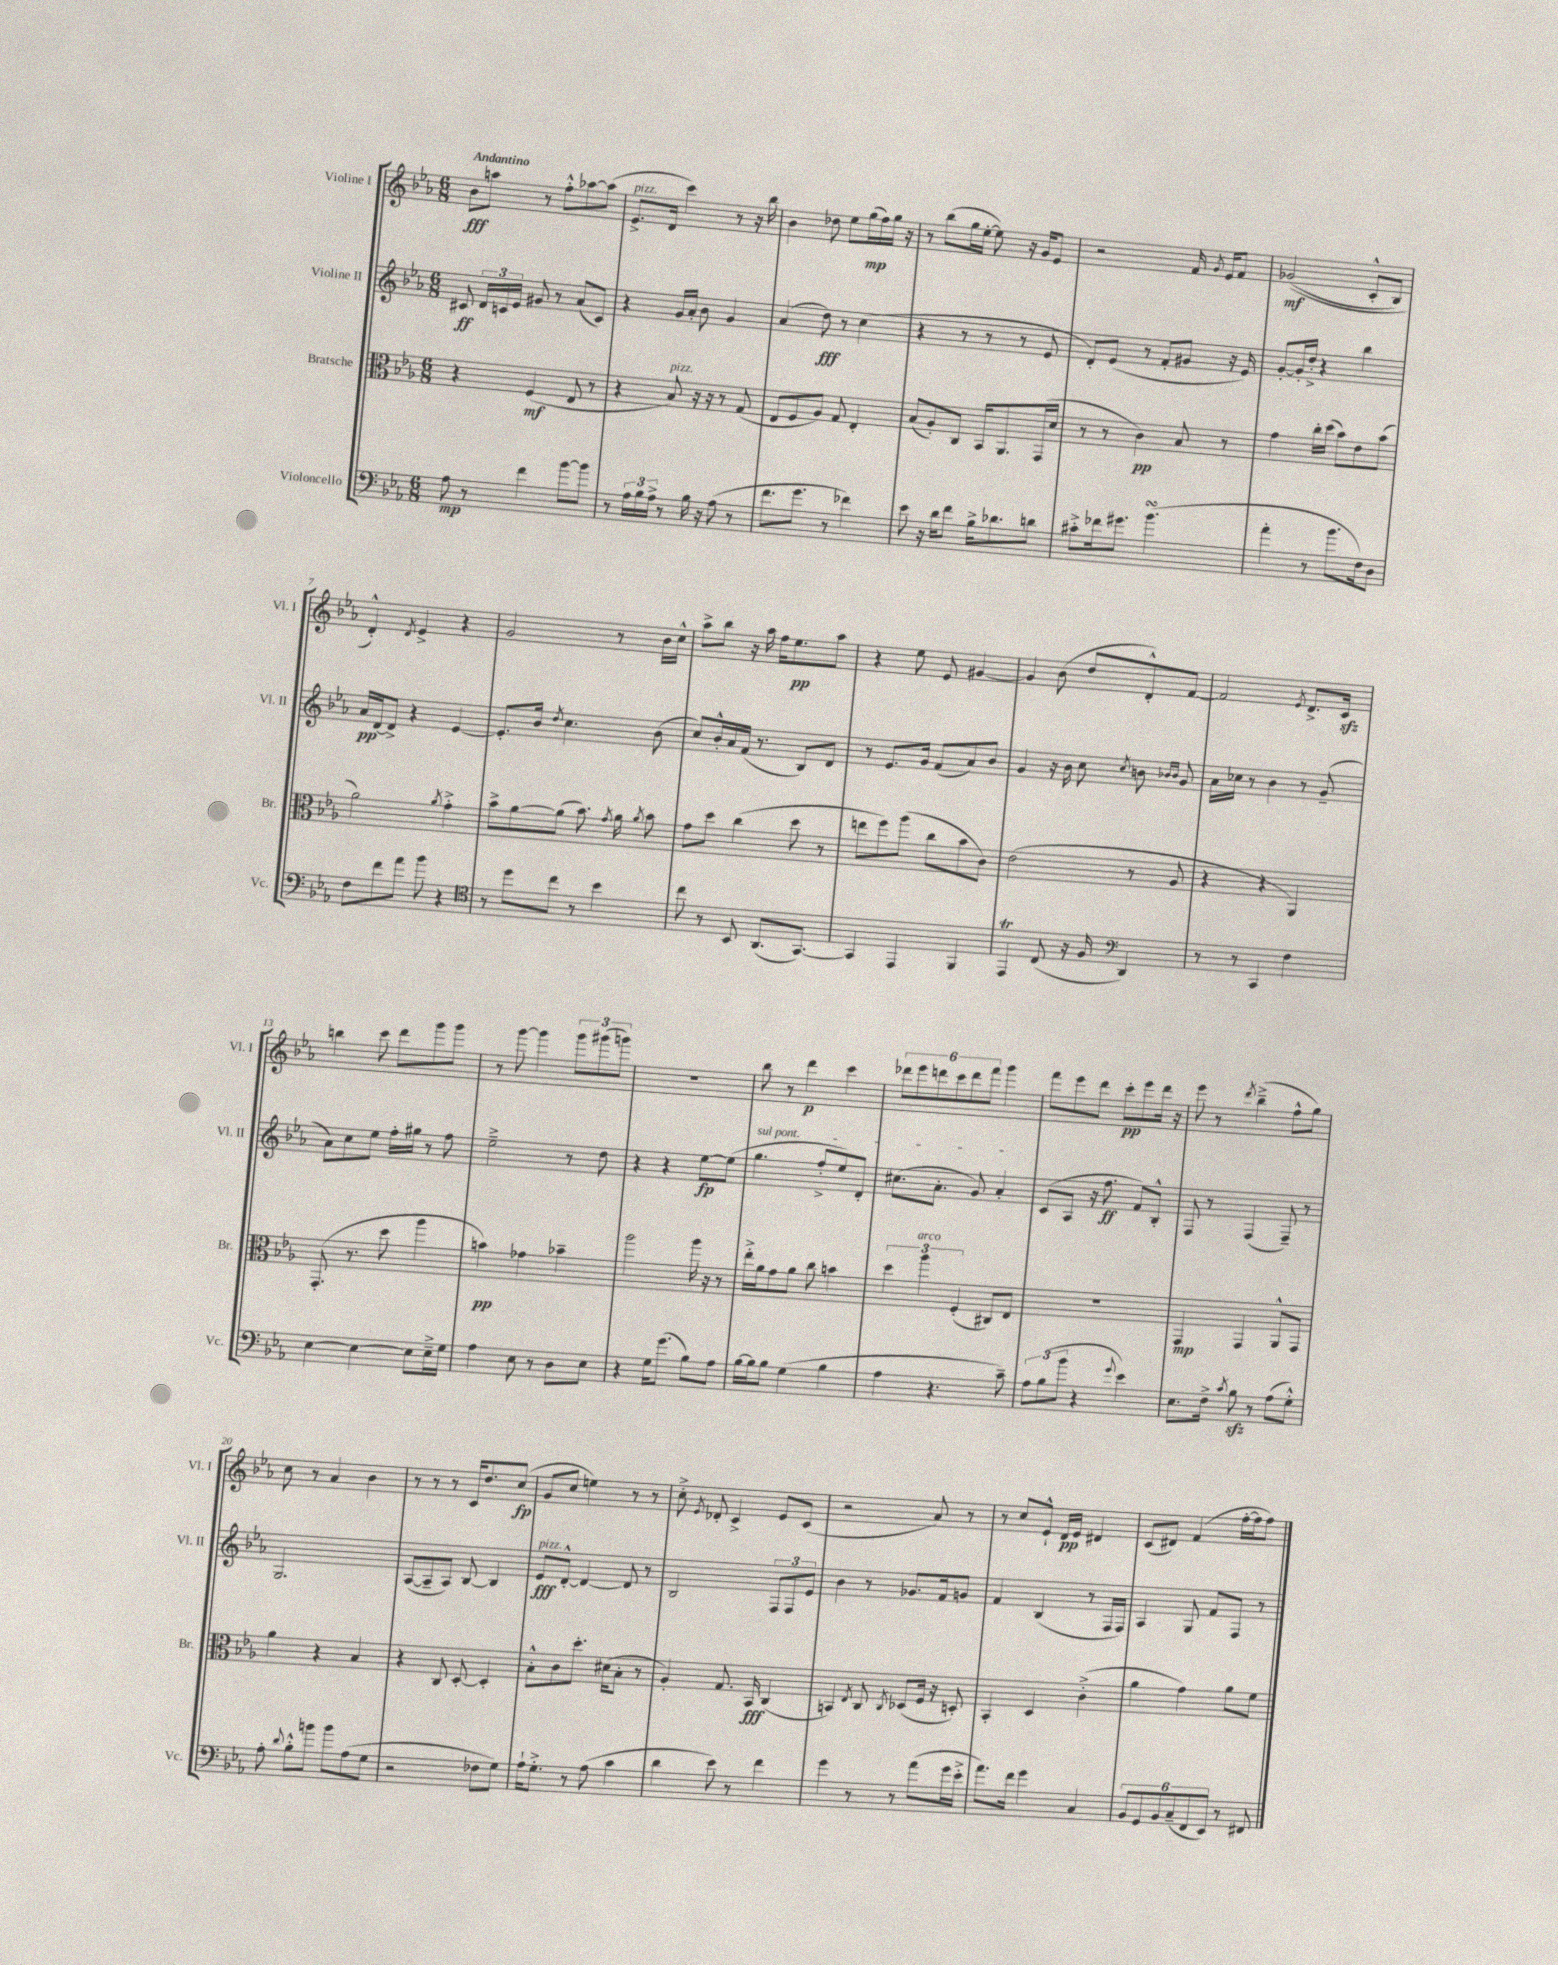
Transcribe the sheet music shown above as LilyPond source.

<<
\new StaffGroup <<
\new Staff = "s0" \with { instrumentName = "Violine I" shortInstrumentName = "Vl. I" } {
    \clef treble \key ees \major \numericTimeSignature \time 6/8 \tempo "Andantino"
    \autoBeamOff bes'8[\fff a''8] r8 f''8[-.-^ aes''8~ aes''8]( |
    ees'8.[->^\markup { \italic "pizz." } d'16] c'''4) r8 r16 bes''16 |
    bes'4 des''8 ees''8[ g''16\mp( f''16) g''16] r16 |
    r8 bes''8[( g''16 ees''16]~-. ees''8) r16 g'16[ ees'8] |
    r2 f'16 \acciaccatura { g'8 } ees'16[ f'8] |
    ges'2\mf(\( c'8[-.-^ bes8]) |
    d'4-.-^\) \acciaccatura { d'8 } ees'4-> r4 |
    g'2 r8 bes'16[ c''16]-^ |
    aes''8[-> bes''8] r16 aes''16 f''16[ ees''8.\pp aes''8] |
    r4 ees''8 ees'8 gis'4~ |
    gis'4 bes'8( d''8[ d'8-.-^) f'8]~ |
    f'2 \acciaccatura { ees'8 } d'8.[-> c'16]\sfz |
    b''4 c'''8 d'''8[ g'''8 g'''8] |
    r8 g'''8~ g'''4 \tuplet 3/2 { g'''8[ gis'''8( g'''8]) } |
    R2. |
    bes''8 r8 d'''4\p c'''4 |
    \tuplet 6/4 { des'''8[ ees'''8 d'''8 c'''8 d'''8 f'''8] } g'''4 |
    f'''8[ ees'''8 d'''8] c'''8[-.\pp ees'''8 d'''16] r16 |
    ees'''8 r8 \acciaccatura { d'''8 } bes''4--->( f''8[-^ g''8]) |
    c''8 r8 aes'4 bes'4 |
    r8 r8 r8 c'16[ d''8. c''8]\fp( |
    g'8[ c''8] e''4) r8 r8 |
    c''8-.-> \acciaccatura { ees'8 } des'8-. c'4-> ees'8[ c'8]( |
    r2 aes'8) r8 |
    r8 c''8[ ees'8]-!-^ d'16[\pp ees'16] dis'4 |
    c'8[( dis'8]) f'4( f''16[~-. f''16 f''8]) \bar "|." |
}
\new Staff = "s1" \with { instrumentName = "Violine II" shortInstrumentName = "Vl. II" } {
    \clef treble \key ees \major \numericTimeSignature \time 6/8
    \autoBeamOff cis'8\ff \tuplet 3/2 { d'16[ c'16 ees'16] } gis'8 r8 aes'8[( c'8]) |
    r4 g'16[ aes'16]-. bes'8 g'4 |
    aes'4( d''8\fff) r8 c''4( |
    r4 r8 r8 r8 ees'8 |
    d'8[-.) ees'8]( r8 f'8[-. gis'8] r16 ees'16) |
    g'8[~-. g'16-. d''16]-.-> r4 bes''4 |
    aes'16[\pp d'16~ d'8]-> r4 ees'4~ |
    ees'8.[-. bes'16] \acciaccatura { d''8 } c''4. bes'8( |
    c''8[) bes'16-.-^ aes'16 f'16]( r8. bes8[) d'8] |
    r8 ees'8.[ g'16] f'8[( aes'8) bes'8] |
    g'4 r16 bes'16 c''8 \acciaccatura { c''8 } b'8 \grace { bes'16[ bes'16] } g'8 |
    aes'16[ ces''16] r8 bes'4 r8 g'8--( |
    aes'8[) c''8 ees''8] f''16[-. gis''16] r8 f''8 |
    ees''2---> r8 d''8 |
    r4 r4 ees''8[~\fp ees''8]( |
    \once \override TextSpanner.bound-details.left.text = \markup { \italic "sul pont." } g''4.\startTextSpan f''8[-.-> ees''8) d'8]-. |
    cis''8.[( aes'8.]-. g'8) aes'4-.\stopTextSpan |
    c'8[( aes8] r16 f''8.\ff f'8[) bes8]-.-^ |
    f8 r8 f4( f8--) r8 |
    g2. |
    aes8[~( aes8-- aes8]) bes8~ bes4 |
    ees'8[\fff^\markup { \italic "pizz." } d'8]~-.-^ d'4~ d'8 r8 |
    bes2 \tuplet 3/2 { f8[ f8 ees'8] } |
    bes'4 r8 ges'8.[ f'16 g'8] |
    f'4 bes4( r8 f16[ f16]) |
    aes4 g8 f'8[ f8] r8 \bar "|." |
}
\new Staff = "s2" \with { instrumentName = "Bratsche" shortInstrumentName = "Br." } {
    \clef alto \key ees \major \numericTimeSignature \time 6/8
    \autoBeamOff r4 f4\mf( ees8 r8 |
    r4 bes8^\markup { \italic "pizz." }) r16 r16 r8 g8( |
    ees8[ f8 aes8]) g8 ees4-. |
    bes8[( aes8-.) c8] bes,16[ aes,8. g,16( d'16] |
    r8 r8 c'4\pp) bes8 r8 |
    g'4 c''16[-. d''16]( bes'8[) ees'8 bes'8]( |
    aes'2) \acciaccatura { aes'8 } g'4-.-> |
    bes'8[-> aes'8~ aes'8]( bes'8.) \acciaccatura { g'8 } aes'16 \acciaccatura { aes'8 } bes'8 |
    g'8[ d''8] c''4( d''8 r8 |
    e''8[ f''8) aes''8]( c''8[ bes'8 c'8]) |
    ees'2( r8 aes8 |
    r4 r4 aes,4) |
    g,8.-.( r8. d''8 aes''4 |
    b'4\pp) ges'4 bes'4-- |
    aes''2 aes''16 r16 r8 |
    ees''16[-.-> aes'16 g'8 aes'8] c''8 b'4 |
    \tuplet 3/2 { d''4 aes''4^\markup { \italic "arco" } f4-.( } cis8[) ees8] |
    R2. |
    g,4\mp g,4 aes,8[-^ g,8] |
    aes'4 r4 bes4 |
    r4 c8 d8~-. d4-. |
    bes8[-.-^ c'8 d''8.]-. dis'16[( bes8]-. r8 |
    aes4-.) g8. bes,16\fff c4( |
    b,4) \acciaccatura { ees8 } c8 \acciaccatura { c8 } des8[( f16] r16 d8-.) |
    bes,4-. d4 c'4-.->( |
    aes'4 g'4) aes'8[ f'8] \bar "|." |
}
\new Staff = "s3" \with { instrumentName = "Violoncello" shortInstrumentName = "Vc." } {
    \clef bass \key ees \major \numericTimeSignature \time 6/8
    \autoBeamOff aes8\mp r8 f'4 bes'8[~ bes'8] |
    r8 \tuplet 3/2 { aes16[ bes16 aes16]-> } r8 bes16 r16 aes8( r8 |
    f'8.[ g'8.] r8 fes'4) |
    ees'8 r16 d'16[ f'8] bes16[-> des'8. d'8] |
    cis'8[-.-> fes'16 gis'8.] bes'4.\turn( |
    aes'4-. r8 bes'8.[ f16) d8] |
    f8[ f'8 aes'8] bes'8 r4 |
    \clef tenor r8 d''8[ c''8] r8 bes'4 |
    c''8 r8 bes,8 aes,8.[( g,8.]~) |
    g,4 ees,4 f,4 |
    ees,4\trill c8( r16 f16 \clef bass d,4) |
    r8 r8 c,4 f4 |
    ees4~ ees4~ ees8[ ees16---> g16] |
    aes4 ees8 r8 d8[ ees8] |
    r4 g16[ g'8.]( bes8[) aes8] |
    bes16[~ bes16 bes8] g4( bes4 |
    aes4 r4. c'8--) |
    \tuplet 3/2 { aes8[ bes8( bes'8] } r4 \appoggiatura { g'8 } ees'4) |
    ees8.[ f16]-> \acciaccatura { c'8 } bes8\sfz r8 aes8[( g8]-.-^) |
    aes8-. \appoggiatura { d'8 } bes8[-.-^ b'8] b'8[ aes8( g8] |
    r2 fes8[ g8]) |
    aes16[-! g8.]-.-> r8 aes8( c'4 |
    d'4 ees'8) r8 f'4 |
    g'4 r8 r8 aes'8[( g'16 ees'16]-.-> |
    aes'8.[) f'16] g'4 c4 |
    \tuplet 6/4 { bes,8[ g,8 bes,8 c8--( f,8 ees,8]) } r8 fis,8 \bar "|." |
}
>>
>>
